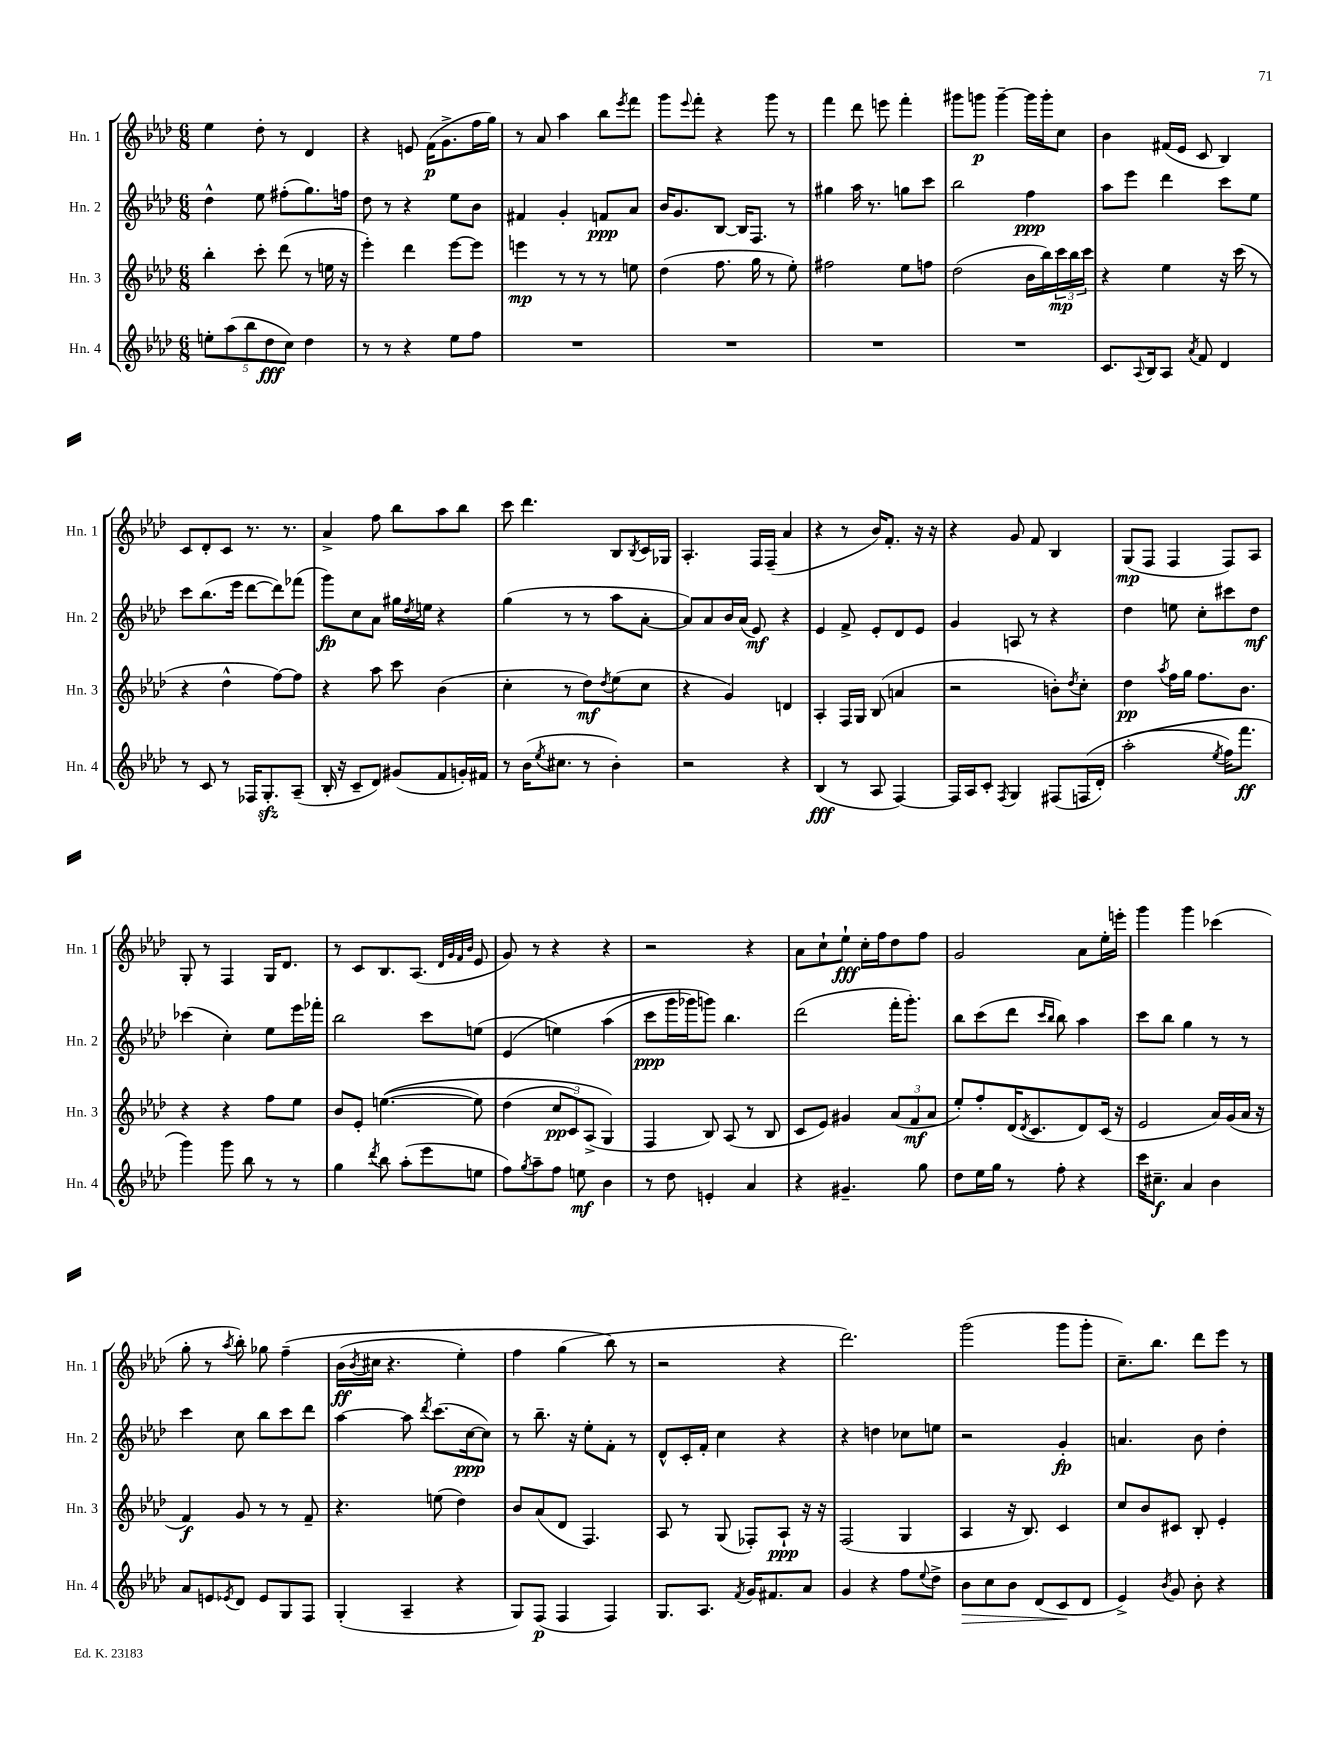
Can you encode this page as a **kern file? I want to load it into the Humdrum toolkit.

**kern	**dynam	**kern	**dynam	**kern	**dynam	**kern	**dynam
*part4	*part4	*part3	*part3	*part2	*part2	*part1	*part1
*staff4	*staff4	*staff3	*staff3	*staff2	*staff2	*staff1	*staff1
*I"Hn. 4	*	*I"Hn. 3	*	*I"Hn. 2	*	*I"Hn. 1	*
*I'Hn. 4	*	*I'Hn. 3	*	*I'Hn. 2	*	*I'Hn. 1	*
*clefG2	*	*clefG2	*	*clefG2	*	*clefG2	*
*k[b-e-a-d-]	*	*k[b-e-a-d-]	*	*k[b-e-a-d-]	*	*k[b-e-a-d-]	*
*M6/8	*	*M6/8	*	*M6/8	*	*M6/8	*
=130	=130	=130	=130	=130	=130	=130	=130
10een'\L	.	4bb-'\	.	4dd-^^\	.	4ee-\	.
(10aa-\	.	.	.	.	.	.	.
10bb-\	.	.	.	.	.	.	.
.	.	8ccc'\	.	8ee-\	.	8dd-'\	.
10dd-\	fff	.	.	.	.	.	.
.	.	(8ddd-\	.	(8ff#X'\L	.	8r	.
10cc\J)	.	.	.	.	.	.	.
4dd-\	.	8r	.	8.gg\)	.	4d-/	.
.	.	16een\	.	.	.	.	.
.	.	16r	.	16ffn\Jk	.	.	.
=131	=131	=131	=131	=131	=131	=131	=131
8r	.	4eee-'\)	.	8dd-\	.	4r	.
8r	.	.	.	8r	.	.	.
4r	.	4ddd-\	.	4r	.	8en/	.
.	.	.	.	.	.	(16f\KL	p
.	.	.	.	.	.	8.g^\	.
8ee-\L	.	[8eee-\L	.	8ee-\L	.	.	.
8ff\J	.	8eee-\J]	.	8b-\J	.	16ff\L	.
.	.	.	.	.	.	16gg\JJ)	.
=132	=132	=132	=132	=132	=132	=132	=132
2.r	.	4eeen\	mp	4f#X/	.	8r	.
.	.	.	.	.	.	8a-/	.
.	.	8r	.	4g'/	.	4aa-\	.
.	.	8r	.	.	.	.	.
.	.	8r	.	8fn/L	ppp	8bb-\L	.
.	.	.	.	.	.	8qeee-/	.
.	.	8een\	.	8a-/J	.	8fff\J	.
=133	=133	=133	=133	=133	=133	=133	=133
2.r	.	(4dd-\	.	16b-/KL	.	8ggg\L	.
.	.	.	.	8.g/	.	.	.
.	.	.	.	.	.	8qqeee-/	.
.	.	.	.	.	.	8fff'\J	.
.	.	8.ff\	.	[8B-/J	.	4r	.
.	.	.	.	16B-/KL]	.	.	.
.	.	16gg\	.	8.F/J	.	.	.
.	.	8r	.	.	.	8ggg\	.
.	.	8ee-'\)	.	8r	.	8r	.
=134	=134	=134	=134	=134	=134	=134	=134
2.r	.	2ff#X\	.	4gg#X\	.	4fff\	.
.	.	.	.	16aa-\	.	8ddd-\	.
.	.	.	.	8.r	.	.	.
.	.	.	.	.	.	8eeen\	.
.	.	8ee-\L	.	8ggn\L	.	4fff'\	.
.	.	8ffn\J	.	8ccc\J	.	.	.
=135	=135	=135	=135	=135	=135	=135	=135
2.r	.	(2dd-\	.	2bb-\	.	8ggg#X\L	.
.	.	.	.	.	.	8gggn\J	p
.	.	.	.	.	.	[4ggg~\	.
.	.	16b-\LL	.	4ff\	ppp	16ggg\LL]	.
.	.	16bb-\)	.	.	.	16ggg'\J	.
.	.	24ccc\	mp	.	.	8cc\J	.
.	.	24bb-\	.	.	.	.	.
.	.	24ccc\JJ	.	.	.	.	.
=136	=136	=136	=136	=136	=136	=136	=136
8.c/L	.	4r	.	8aa-\L	.	4b-\	.
.	.	.	.	8eee-\J	.	.	.
8qqA-/	.	.	.	.	.	.	.
16B-/k	.	.	.	.	.	.	.
8A-/J	.	4ee-\	.	4ddd-\	.	(16f#X/LL	.
.	.	.	.	.	.	16e-/JJ	.
8qa-/	.	.	.	.	.	.	.
8f/	.	.	.	.	.	8c/	.
4d-/	.	16r	.	8ccc\L	.	4B-/)	.
.	.	(16ccc\	.	.	.	.	.
.	.	8r	.	8ee-\J	.	.	.
!!LO:LB:g=z
=137	=137	=137	=137	=137	=137	=137	=137
8r	.	4r	.	8ccc\L	.	8c/L	.
8c/	.	.	.	(8.bb-\	.	8d-'/	.
8r	.	4dd-^^\	.	.	.	8c/J	.
.	.	.	.	16eee-\Jk	.	.	.
16F-X/KL	.	.	.	[8ddd-\L	.	8.r	.
8.Gzz'/	.	.	.	.	.	.	.
.	.	[8ff\L)	.	8ddd-\])	.	.	.
.	.	.	.	.	.	8.r	.
(8A-~/J	.	8ff\J]	.	(8fff-X\J	.	.	.
=138	=138	=138	=138	=138	=138	=138	=138
16B-'/	.	4r	.	8ggg\L)	fp	4a-^/	.
16r	.	.	.	.	.	.	.
8c~/L	.	.	.	8cc\	.	.	.
8d-/J)	.	8aa-\	.	8a-\J	.	8ff\	.
(8g#X/L	.	8ccc\	.	16gg#X\LL	.	8bb-\L	.
.	.	.	.	8qdd-/	.	.	.
.	.	.	.	16een\JJ	.	.	.
8f/	.	(4b-\	.	4r	.	8aa-\	.
16gn'/L)	.	.	.	.	.	8bb-\J	.
16f#X/JJ	.	.	.	.	.	.	.
=139	=139	=139	=139	=139	=139	=139	=139
8r	.	4cc'\	.	(4gg\	.	8ccc\	.
(16b-\KL	.	.	.	.	.	4.ddd-\	.
8qee-/	.	.	.	.	.	.	.
8.cc#X\J	.	.	.	.	.	.	.
.	.	8r	.	8r	.	.	.
8r	.	8dd-\L)	mf	8r	.	.	.
.	.	8qdd-/	.	.	.	.	.
4b-'\)	.	(8ee-\	.	8aa-\L	.	8B-/L	.
.	.	.	.	.	.	8qB-/	.
.	.	8cc\J	.	[8a-'\J	.	16c/L	.
.	.	.	.	.	.	16G-X/JJ	.
=140	=140	=140	=140	=140	=140	=140	=140
2r	.	4r	.	8a-/L])	.	4.A-'/	.
.	.	.	.	8a-/	.	.	.
.	.	4g/)	.	16b-/L	.	.	.
.	.	.	.	(16a-/JJ	.	.	.
.	.	.	.	8e-/)	mf	16F/LL	.
.	.	.	.	.	.	(16F~/JJ	.
4r	.	4dn/	.	4r	.	4a-/	.
=141	=141	=141	=141	=141	=141	=141	=141
(4B-/	fff	4A-'/	.	4e-/	.	4r	.
8r	.	16F/LL	.	8f^/	.	8r	.
.	.	16G/JJ	.	.	.	.	.
8A-/	.	(8B-/	.	8e-'/L	.	16b-/KL)	.
.	.	.	.	.	.	8.f'/J	.
[4F/)	.	4an/	.	8d-/	.	.	.
.	.	.	.	8e-/J	.	16r	.
.	.	.	.	.	.	16r	.
=142	=142	=142	=142	=142	=142	=142	=142
16F/LL]	.	2r	.	4g/	.	4r	.
16A-/J	.	.	.	.	.	.	.
8c'/J	.	.	.	.	.	.	.
8qF/	.	.	.	.	.	.	.
4G/	.	.	.	8An/	.	8g/	.
.	.	.	.	8r	.	8f/	.
(8F#X/L	.	8bn'\L)	.	4r	.	4B-/	.
.	.	8qdd-/	.	.	.	.	.
(16Fn/L	.	8cc'\J	.	.	.	.	.
16d-'/JJ)	.	.	.	.	.	.	.
=143	=143	=143	=143	=143	=143	=143	=143
(2aa-'\	.	4dd-\	pp	4dd-\	.	(8G/L	mp
.	.	.	.	.	.	8F/J	.
.	.	8qaa-/	.	.	.	.	.
.	.	16ff\LL	.	8een\	.	4F/	.
.	.	16gg\JJ	.	.	.	.	.
.	.	8.ff\L	.	8cc'\L	.	.	.
8qee-/	.	.	.	.	.	.	.
16ff\KL)	.	.	.	8ccc#X\	.	8F/L)	.
8.fff\J	ff	8.b-\J	.	.	.	.	.
.	.	.	.	8dd-\J	mf	8A-/J	.
!!LO:LB:g=z
=144	=144	=144	=144	=144	=144	=144	=144
4ggg\)	.	4r	.	(4ccc-X\	.	8G'/	.
.	.	.	.	.	.	8r	.
8ggg\	.	4r	.	4cc'\)	.	4F/	.
8bb-\	.	.	.	.	.	.	.
8r	.	8ff\L	.	8ee-\L	.	16G/KL	.
.	.	.	.	.	.	8.d-/J	.
8r	.	8ee-\J	.	16eee-\L	.	.	.
.	.	.	.	16fff-X'\JJ	.	.	.
=145	=145	=145	=145	=145	=145	=145	=145
4gg\	.	8b-/L	.	2bb-\	.	8r	.
.	.	8e-'/J	.	.	.	8c/L	.
8qddd-/	.	.	.	.	.	.	.
8bb-\	.	(([4.een\	.	.	.	8.B-/	.
(8aa-'\L	.	.	.	.	.	.	.
.	.	.	.	.	.	(8.A-/J	.
8eee-\	.	.	.	8ccc\L	.	.	.
.	.	.	.	.	.	32qqd-/LLL	.
.	.	.	.	.	.	32qqg/	.
.	.	.	.	.	.	32qqf/	.
.	.	.	.	.	.	32qqb-/JJJ	.
8een\J	.	8ee\])	.	(8een\J	.	8e-/	.
=146	=146	=146	=146	=146	=146	=146	=146
8ff\L)	.	(4dd-\	.	(4e-/	.	8g/)	.
8qgg/	.	.	.	.	.	.	.
8aa-~\	.	.	.	.	.	8r	.
8ff\J	.	12cc/L	pp	4een\)	.	4r	.
.	.	12c/)	.	.	.	.	.
8een\	mf	.	.	.	.	.	.
.	.	(12A-^/J	.	.	.	.	.
4b-\	.	4G/)	.	(4aa-\	.	4r	.
=147	=147	=147	=147	=147	=147	=147	=147
8r	.	4F/	.	8ccc\L	ppp	2r	.
8dd-\	.	.	.	16ggg\L	.	.	.
.	.	.	.	16ggg-X\J)	.	.	.
4en'/	.	8B-/)	.	8gggn\J)	.	.	.
.	.	(8A-/	.	4.bb-\	.	.	.
4a-/	.	8r	.	.	.	4r	.
.	.	8B-/	.	.	.	.	.
=148	=148	=148	=148	=148	=148	=148	=148
4r	.	8c/L	.	(2ddd-\	.	8a-\L	.
.	.	8e-/J)	.	.	.	8cc`\	.
4.g#X~/	.	4g#X/	.	.	.	8ee-`\J	fff
.	.	.	.	.	.	16cc'\LL	.
.	.	.	.	.	.	16ff\J	.
.	.	(12a-/L	.	16fff'\KL	.	8dd-\	.
.	.	.	.	8.ggg'\J)	.	.	.
.	.	12f/	mf	.	.	.	.
8gg\	.	.	.	.	.	8ff\J	.
.	.	12a-/J	.	.	.	.	.
=149	=149	=149	=149	=149	=149	=149	=149
8dd-\L	.	8ee-'/L)	.	8bb-\L	.	2g/	.
16ee-\L	.	8ff'/	.	(8ccc\	.	.	.
16gg\JJ	.	.	.	.	.	.	.
8r	.	(16d-/K	.	8ddd-\J	.	.	.
.	.	8qd-/	.	.	.	.	.
.	.	8.c/	.	.	.	.	.
.	.	.	.	16qqccc/LL	.	.	.
.	.	.	.	16qqbb-/JJ	.	.	.
8ff'\	.	.	.	8bb-\)	.	.	.
4r	.	8d-/)	.	4aa-\	.	8a-\L	.
.	.	(16c/Jk	.	.	.	16ee-'\L	.
.	.	16r	.	.	.	16eeen'\JJ	.
=150	=150	=150	=150	=150	=150	=150	=150
16ccc\KL	.	2e-/	.	8ccc\L	.	4ggg\	.
8.cc#X~\J	f	.	.	.	.	.	.
.	.	.	.	8bb-\J	.	.	.
4a-/	.	.	.	4gg\	.	4ggg\	.
4b-\	.	16a-/LL)	.	8r	.	(4ccc-X\	.
.	.	(16g/	.	.	.	.	.
.	.	16a-/JJ	.	8r	.	.	.
.	.	16r	.	.	.	.	.
!!LO:LB:g=z
=151	=151	=151	=151	=151	=151	=151	=151
8a-/L	.	4f/)	f	4ccc\	.	8gg'\	.
8en/	.	.	.	.	.	8r	.
8qe-X/	.	.	.	.	.	8qaa-/	.
8d-/J	.	8g/	.	8cc\	.	8bb-'\)	.
8e-/L	.	8r	.	8bb-\L	.	8gg-X\	.
8G/	.	8r	.	8ccc\	.	(4ff~\	.
8F/J	.	8f~/	.	8ddd-\J	.	.	.
=152	=152	=152	=152	=152	=152	=152	=152
(4G'/	.	4.r	.	[4aa-\	.	(16b-\LL	ff
.	.	.	.	.	.	8qb-/	.
.	.	.	.	.	.	16cc#X\JJ	.
.	.	.	.	.	.	4.r	.
4A-~/	.	.	.	8aa-\]	.	.	.
.	.	.	.	8qddd-/	.	.	.
.	.	(8een\	.	(8.ccc\L	.	.	.
4r	.	4dd-\)	.	.	.	4ee-'\)	.
.	.	.	.	[16cc\k	ppp	.	.
.	.	.	.	8cc\J])	.	.	.
=153	=153	=153	=153	=153	=153	=153	=153
8G/L)	.	8b-/L	.	8r	.	4ff\	.
(8F/J	p	(8a-/	.	8.bb-~\	.	.	.
4F/	.	8d-/J	.	.	.	(4gg\	.
.	.	.	.	16r	.	.	.
.	.	4.F/)	.	8ee-'\L	.	.	.
4F/)	.	.	.	8f'\J	.	8bb-\)	.
.	.	.	.	8r	.	8r	.
=154	=154	=154	=154	=154	=154	=154	=154
8.G/L	.	8A-/	.	8d-^^/L	.	2r	.
.	.	8r	.	16c'/L	.	.	.
8.A-/J	.	.	.	16f'/JJ	.	.	.
.	.	(8G/	.	4cc\	.	.	.
8qf/	.	.	.	.	.	.	.
16g/KL	.	8F-X'/L)	.	.	.	.	.
8.f#X/	.	.	.	.	.	.	.
.	.	8A-`/J	ppp	4r	.	4r	.
8a-/J	.	16r	.	.	.	.	.
.	.	16r	.	.	.	.	.
=155	=155	=155	=155	=155	=155	=155	=155
4g/	.	(2F/	.	4r	.	2.ddd-\)	.
4r	.	.	.	4ddn\	.	.	.
8ff\L	.	4G/	.	8cc-X\L	.	.	.
8qqee-/	.	.	.	.	.	.	.
8dd-^\J	.	.	.	8een\J	.	.	.
=156	=156	=156	=156	=156	=156	=156	=156
!	!LO:HP:b	!	!	!	!	!	!
8b-\L	>	4A-/	.	2r	.	(2ggg\	.
8cc\	.	.	.	.	.	.	.
8b-\J	.	16r	.	.	.	.	.
.	.	8.B-/)	.	.	.	.	.
(8d-/L	.	.	.	.	.	.	.
8c/	.	4c/	.	4g'/	fp	8ggg\L	.
8d-/J	]	.	.	.	.	8ggg'\J	.
=157	=157	=157	=157	=157	=157	=157	=157
4e-^/)	.	8cc/L	.	4.an/	.	8.cc~\L)	.
.	.	8b-/	.	.	.	.	.
.	.	.	.	.	.	8.bb-\J	.
8qb-/	.	.	.	.	.	.	.
8g/	.	8c#X/J	.	.	.	.	.
8b-'\	.	8B-'/	.	8b-\	.	8ddd-\L	.
4r	.	4e-'/	.	4dd-'\	.	8eee-\J	.
.	.	.	.	.	.	8r	.
==	==	==	==	==	==	==	==
*-	*-	*-	*-	*-	*-	*-	*-
